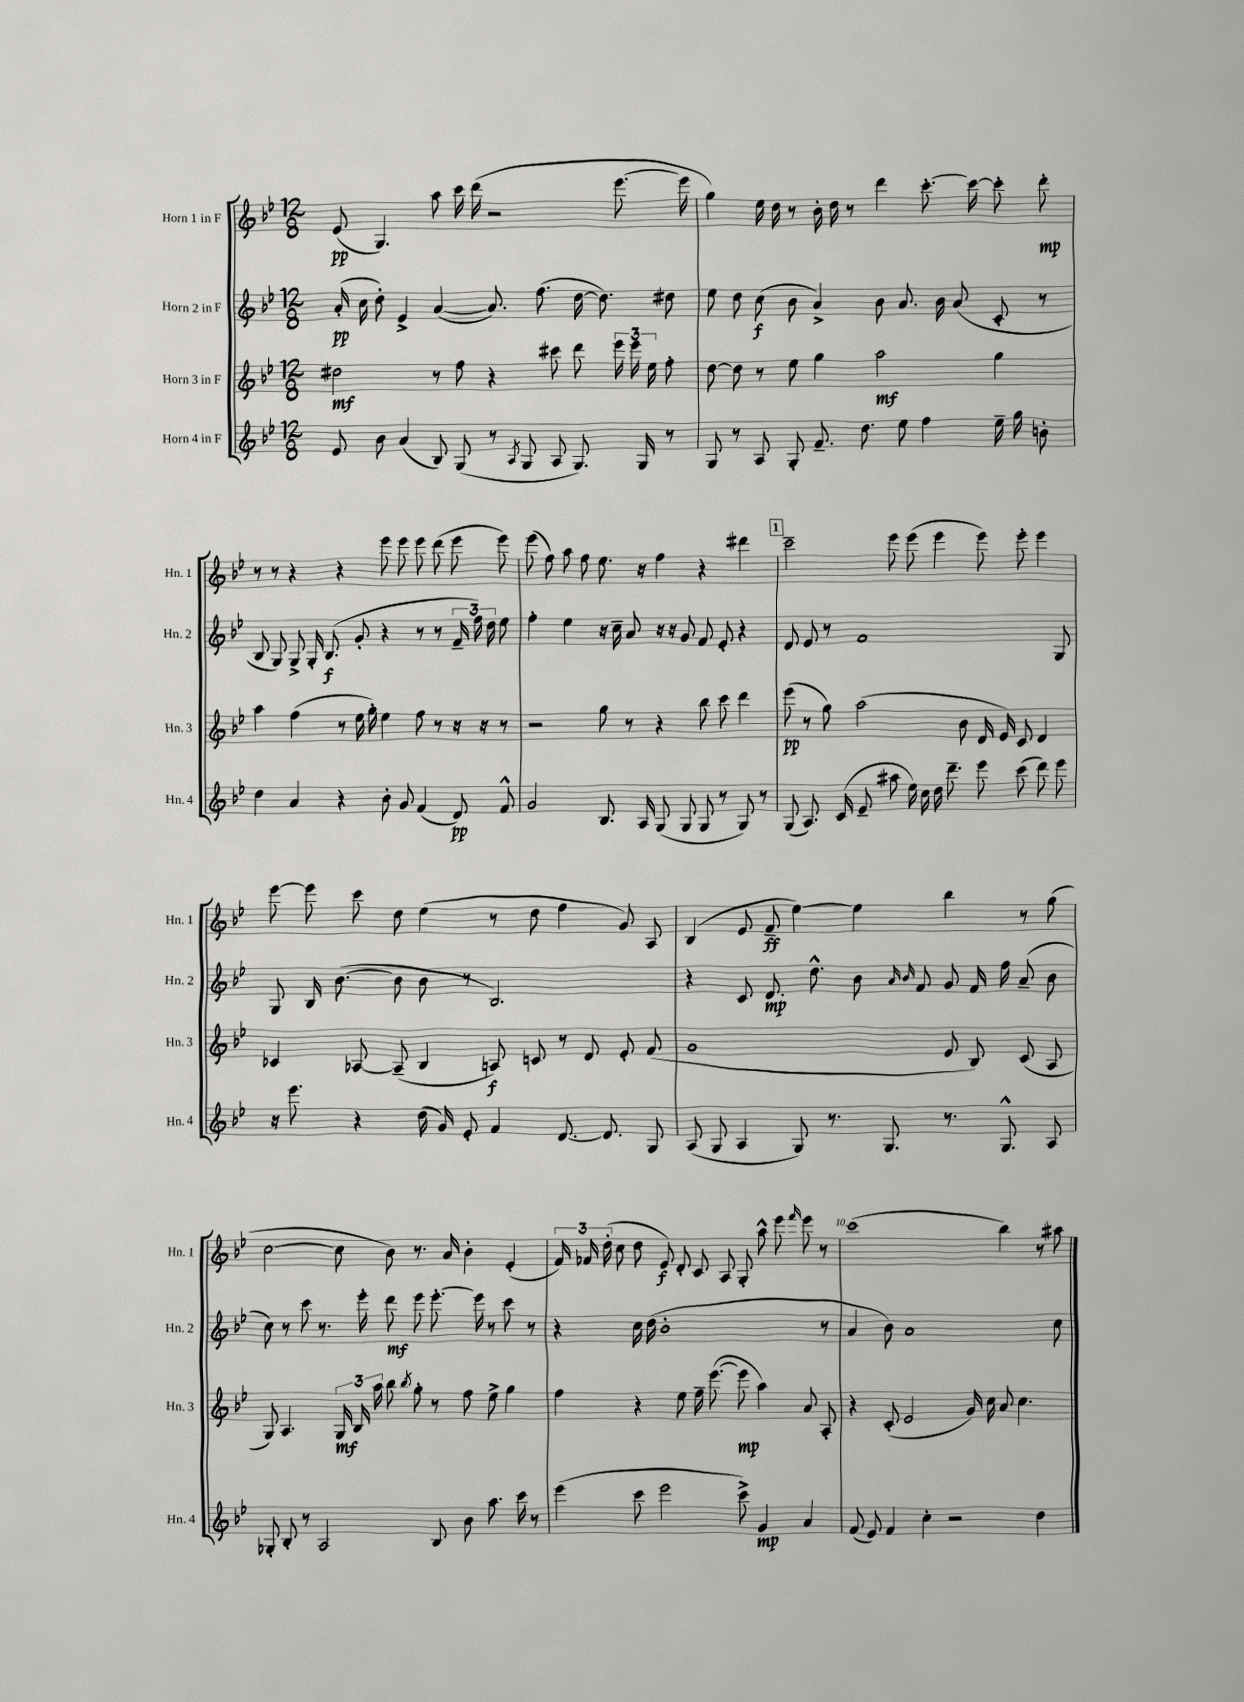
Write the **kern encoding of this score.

**kern	**dynam	**kern	**dynam	**kern	**dynam	**kern	**dynam
*part4	*part4	*part3	*part3	*part2	*part2	*part1	*part1
*staff4	*staff4	*staff3	*staff3	*staff2	*staff2	*staff1	*staff1
*I"Horn 4 in F	*	*I"Horn 3 in F	*	*I"Horn 2 in F	*	*I"Horn 1 in F	*
*I'Hn. 4	*	*I'Hn. 3	*	*I'Hn. 2	*	*I'Hn. 1	*
*clefG2	*	*clefG2	*	*clefG2	*	*clefG2	*
*k[b-e-]	*	*k[b-e-]	*	*k[b-e-]	*	*k[b-e-]	*
*M12/8	*	*M12/8	*	*M12/8	*	*M12/8	*
=1	=1	=1	=1	=1	=1	=1	=1
8e-/	.	2dd#X\	mf	(16a'/	pp	(8e-/	pp
.	.	.	.	16cc\	.	.	.
8b-\	.	.	.	8dd'\)	.	4.G/)	.
(4a/	.	.	.	4e-^/	.	.	.
8B-/)	.	8r	.	([4a/	.	8aa\	.
(8G/	.	8ff\	.	.	.	16ccc\	.
.	.	.	.	.	.	(16ddd\	.
8r	.	4r	.	8.a/])	.	2r	.
8qA/	.	.	.	.	.	.	.
8G/	.	.	.	.	.	.	.
.	.	.	.	(8.ff\	.	.	.
8A/	.	8ccc#X\	.	.	.	.	.
8.G/)	.	8ddd\	.	[16dd\	.	.	.
.	.	.	.	8.dd\])	.	.	.
.	.	24eee-\	.	.	.	[8.eee-\	.
.	.	24eee-\	.	.	.	.	.
16G/	.	.	.	.	.	.	.
.	.	24ee-\	.	.	.	.	.
8r	.	8ff'\	.	8dd#X\	.	.	.
.	.	.	.	.	.	16eee-\]	.
=2	=2	=2	=2	=2	=2	=2	=2
8G/	.	[8dd\	.	8ee-\	.	4gg\)	.
8r	.	8dd\]	.	8dd\	.	.	.
8A/	.	8r	.	(8cc\	f	16ee-\	.
.	.	.	.	.	.	16dd\	.
8G'/	.	8ee-\	.	8b-\	.	8r	.
8.f~/	.	4gg\	.	4a^/)	.	16b-'\	.
.	.	.	.	.	.	16dd\	.
.	.	.	.	.	.	8r	.
8.dd\	.	.	.	.	.	.	.
.	.	2aa\	mf	8b-\	.	4ddd\	.
8ee-\	.	.	.	8.a/	.	.	.
4ff\	.	.	.	.	.	[8.ccc'\	.
.	.	.	.	16b-\	.	.	.
.	.	.	.	(8a/	.	.	.
.	.	.	.	.	.	16ccc\_	.
16ee-~\	.	4gg\	.	8c'/	.	8ccc'\]	.
16gg\	.	.	.	.	.	.	.
8bn'\	.	.	.	8r	.	8ddd'\	mp
!!LO:LB:g=z
=3	=3	=3	=3	=3	=3	=3	=3
4dd\	.	4aa\	.	8B-/	.	8r	.
.	.	.	.	8G/)	.	8r	.
4a/	.	(4ff\	.	8G^/	.	4r	.
.	.	.	.	16G'/	.	.	.
.	.	.	.	(8.B-/	f	.	.
4r	.	8r	.	.	.	4r	.
.	.	16ee-\	.	8g'/	.	.	.
.	.	16gg'\)	.	.	.	.	.
8b-'\	.	4ee-\	.	4r	.	8eee-\	.
8g/	.	.	.	.	.	8eee-\	.
(4f/	.	8ff\	.	8r	.	8eee-\	.
.	.	8r	.	8r	.	(8ddd\	.
8d/)	pp	16r	.	24f~/	.	8eee-\	.
.	.	.	.	24ff\)	.	.	.
.	.	16r	.	.	.	.	.
.	.	.	.	24dd\	.	.	.
8f^^/	.	8r	.	8ee-\	.	8eee-\)	.
=4	=4	=4	=4	=4	=4	=4	=4
2g/	.	2r	.	4ff'\	.	(8eee-\	.
.	.	.	.	.	.	8ff\)	.
.	.	.	.	4ee-\	.	8aa\	.
.	.	.	.	.	.	8ff\	.
8.B-/	.	8gg\	.	16r	.	8.ee-\	.
.	.	.	.	16cc~\	.	.	.
.	.	8r	.	8a/	.	.	.
16A/	.	.	.	.	.	16r	.
(8G/	.	4r	.	16r	.	4ff\	.
.	.	.	.	16r	.	.	.
8G/	.	.	.	8g/	.	.	.
8G/	.	8bb-\	.	8f/	.	4r	.
8r	.	8ccc\	.	8e-'/	.	.	.
8G/)	.	4ddd\	.	4r	.	4ddd#X\	.
8r	.	.	.	.	.	.	.
!!LO:REH:place=s1:t=1
=5	=5	=5	=5	=5	=5	=5	=5
(8G/	.	(8eee-\	pp	8d/	.	2ccc~\	.
8.A/)	.	8r	.	8e-/	.	.	.
.	.	8gg\)	.	8r	.	.	.
(16c/	.	.	.	.	.	.	.
8e-~/	.	(2aa\	.	1f	.	.	.
8aa#X\	.	.	.	.	.	8eee-\	.
16ee-\)	.	.	.	.	.	(8eee-\	.
16cc\	.	.	.	.	.	.	.
16dd\	.	.	.	.	.	4eee-\	.
8.ddd~\	.	.	.	.	.	.	.
.	.	8b-\	.	.	.	.	.
8eee-\	.	16d/	.	.	.	8eee-\)	.
.	.	16e-/)	.	.	.	.	.
(8ccc\	.	8c/	.	.	.	8eee-'\	.
8ddd\)	.	4d/	.	.	.	4eee-\	.
8eee-\	.	.	.	8G/	.	.	.
!!LO:LB:g=z
=6	=6	=6	=6	=6	=6	=6	=6
16r	.	4c-X/	.	8G/	.	[8eee-\	.
8.eee-\	.	.	.	.	.	.	.
.	.	.	.	16B-/	.	8eee-\]	.
.	.	.	.	([8.b-\	.	.	.
4r	.	[8A-X/	.	.	.	8ccc\	.
.	.	(8A-~/]	.	8b-\]	.	8dd\	.
(16dd\	.	4B-/	.	8b-\	.	(4ee-\	.
16g/)	.	.	.	.	.	.	.
8e-'/	.	.	.	8r	.	.	.
4f/	.	8An/)	f	2.B-/)	.	8r	.
.	.	8cn/	.	.	.	8dd\	.
[8.d/	.	8r	.	.	.	4ff\	.
.	.	8d/	.	.	.	.	.
8.d/]	.	.	.	.	.	.	.
.	.	8e-'/	.	.	.	8g/)	.
8G/	.	(8f/	.	.	.	8A/	.
=7	=7	=7	=7	=7	=7	=7	=7
(8A/	.	1g	.	4r	.	(4B-/	.
8G/	.	.	.	.	.	.	.
4A/	.	.	.	8c/	.	8e-/	.
.	.	.	.	8.d/	mp	8f~/	ff
8G/)	.	.	.	.	.	[4ee-\)	.
.	.	.	.	8.dd^^\	.	.	.
8.r	.	.	.	.	.	.	.
.	.	.	.	8b-\	.	4ee-\]	.
8.G/	.	.	.	.	.	.	.
.	.	.	.	16qqa/	.	.	.
.	.	.	.	16qqb-/	.	.	.
.	.	.	.	8f/	.	.	.
8.r	.	8e-/	.	8g/	.	4bb-\	.
.	.	8B-/)	.	16f/	.	.	.
8.G^^/	.	.	.	16ff\	.	.	.
.	.	(8c/	.	(8a~/	.	8r	.
8A/	.	8A/	.	8b-\	.	(8gg\	.
!!LO:LB:g=z
=8	=8	=8	=8	=8	=8	=8	=8
8G-X'/	.	8G/)	.	8cc\)	.	[2cc\	.
8B-'/	.	4.A/	.	8r	.	.	.
8r	.	.	.	8ccc\	.	.	.
2A/	.	.	.	8.r	.	.	.
.	.	24G/	mf	.	.	8cc\]	.
.	.	24B-/	.	.	.	.	.
.	.	.	.	16eee-'\	.	.	.
.	.	24aa\	.	.	.	.	.
.	.	8bb-\	.	8ddd\	mf	8b-\)	.
.	.	8qbb-/	.	.	.	.	.
.	.	8gg'\	.	8eee-\	.	8.r	.
8B-/	.	8r	.	[8.eee-'\	.	.	.
.	.	.	.	.	.	16a/	.
8b-\	.	8ff\	.	.	.	4b-'\	.
.	.	.	.	16eee-\]	.	.	.
8.aa\	.	8ee-^\	.	8r	.	.	.
.	.	4gg\	.	8ccc\	.	(4e-'/	.
16ccc\	.	.	.	.	.	.	.
8r	.	.	.	8r	.	.	.
=9	=9	=9	=9	=9	=9	=9	=9
(4eee-\	.	4ff\	.	4r	.	24f/)	.
.	.	.	.	.	.	24f-X/	.
.	.	.	.	.	.	(24dd'\	.
.	.	.	.	.	.	8cc\	.
8ccc\	.	4r	.	16cc\	.	8dd\	.
.	.	.	.	(16dd\	.	.	.
2eee-\	.	.	.	1b-'	.	8e-/)	f
.	.	8ee-\	.	.	.	8d'/	.
.	.	16ff~\	.	.	.	8c/	.
.	.	([8.eee-\	.	.	.	.	.
.	.	.	.	.	.	8A/	.
8ccc^\)	.	8eee-\]	mp	.	.	8G'/	.
4g/	mp	4aa\)	.	.	.	8aa^^\	.
.	.	.	.	.	.	8eee-\	.
.	.	.	.	.	.	16qqfff/	.
4a/	.	8a/	.	.	.	8eee-\	.
.	.	8A'/	.	8r	.	8r	.
=10	=10	=10	=10	=10	=10	=10	=10
(8f/	.	4r	.	4a/	.	(1ccc	.
8e-/)	.	.	.	.	.	.	.
4f/	.	(8c'/	.	8b-\)	.	.	.
.	.	2e-/	.	1a	.	.	.
4cc'\	.	.	.	.	.	.	.
2r	.	.	.	.	.	.	.
.	.	16g/)	.	.	.	.	.
.	.	16cc\	.	.	.	.	.
.	.	8a/	.	.	.	4bb-\)	.
.	.	4.cc\	.	.	.	.	.
4dd\	.	.	.	.	.	8r	.
.	.	.	.	8cc\	.	8aa#X\	.
==	==	==	==	==	==	==	==
*-	*-	*-	*-	*-	*-	*-	*-
